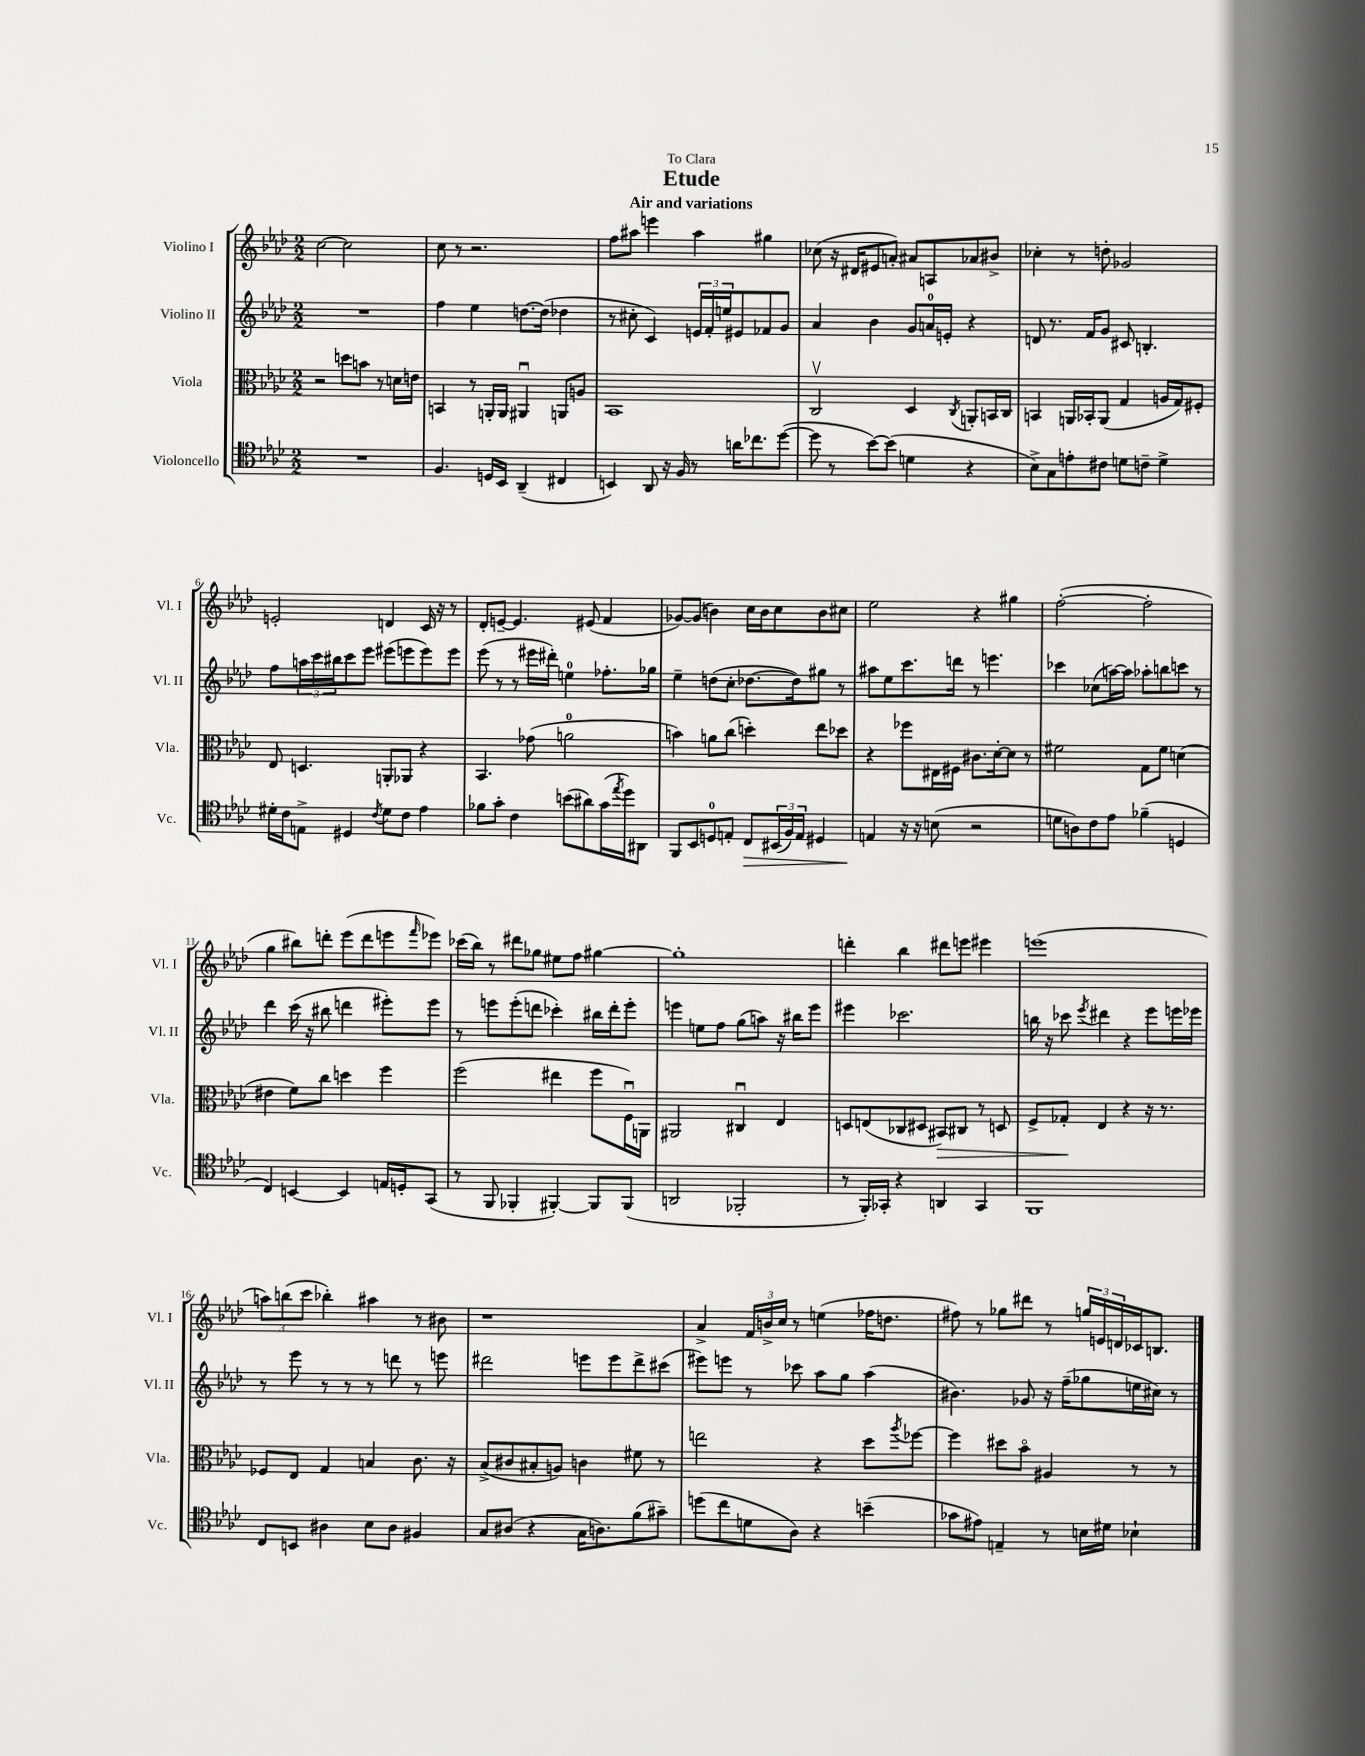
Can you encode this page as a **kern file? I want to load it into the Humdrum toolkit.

**kern	**dynam	**kern	**dynam	**kern	**kern
*part4	*part4	*part3	*part3	*part2	*part1
*staff4	*staff4	*staff3	*staff3	*staff2	*staff1
*I"Violoncello	*	*I"Viola	*	*I"Violino II	*I"Violino I
*I'Vc.	*	*I'Vla.	*	*I'Vl. II	*I'Vl. I
*clefC4	*	*clefC3	*	*clefG2	*clefG2
*k[b-e-a-d-]	*	*k[b-e-a-d-]	*	*k[b-e-a-d-]	*k[b-e-a-d-]
*M2/2	*	*M2/2	*	*M2/2	*M2/2
=1	=1	=1	=1	=1	=1
1r	.	2r	.	1r	[2cc\
.	.	8ddn\L	.	.	2cc\]
.	.	8bn\J	.	.	.
.	.	8r	.	.	.
.	.	16dn\LL	.	.	.
.	.	16en\JJ	.	.	.
=2	=2	=2	=2	=2	=2
4.F/	.	4BBn/	.	4ff\	8cc\
.	.	.	.	.	8r
.	.	8r	.	4ee-\	2.r
16Dn/LL	.	16AAn'/LL	.	.	.
16BB-/JJ	.	16AA/JJ	.	.	.
(4AA-~/	.	4AA#Xu/	.	[8.ddn\L	.
.	.	.	.	(16dd\Jk]	.
4C#X/	.	8AAn/L	.	4dd-X\	.
.	.	8An/J	.	.	.
=3	=3	=3	=3	=3	=3
4BBn/)	.	1BB-	.	8r	8ff\L
.	.	.	.	8cc#X'\	8aa#X\J
8AA-/	.	.	.	4c/)	4eeen\
16r	.	.	.	.	.
16F/	.	.	.	.	.
8r	.	.	.	24en/LL	4aa#\
.	.	.	.	24f'/	.
.	.	.	.	24een/J	.
16an\KL	.	.	.	8e#X/	.
8.cc-X\	.	.	.	.	.
.	.	.	.	8f-X/	4gg#X\
([8dd-\J	.	.	.	8g/J	.
=4	=4	=4	=4	=4	=4
8dd-\]	.	2Cv/	.	4a-/	(8cc-X\
8r	.	.	.	.	16r
.	.	.	.	.	16d#X/KL
[8b-\L)	.	.	.	4b-\	8e#X/
(8b-\J]	.	.	.	.	8an'/J)
4dn\	.	4D-/	.	8g/L	8a#X/L
.	.	.	.	16an/L	8An/
.	.	.	.	16en'/JJ	.
.	.	8qC/	.	.	.
4r	.	8AAn'/L	.	4r	8a-X/
.	.	16BBn/L	.	.	8b#X^/J
.	.	16C/JJ	.	.	.
=5	=5	=5	=5	=5	=5
8B-^\L)	.	4BBn/	.	8dn/	4cc-X'\
8G\	.	.	.	8.r	.
8en'\	.	16AAn/LL	.	.	8r
.	.	16BB-X'/J	.	16f/KL	.
8c#X\J	.	(8AA/J	.	8g/J	8ddn'\
8dn\L	.	4G/	.	8c#X/	2g-X/
8cn~\J	.	.	.	4.Bn'/	.
4d^\	.	16An/LL	.	.	.
.	.	16G/J)	.	.	.
.	.	8F#X'/J	.	.	.
!!LO:LB:g=z
=6	=6	=6	=6	=6	=6
16d#X'\LL	.	8E-/	.	8ff\L	2en'/
16c\J	.	.	.	.	.
8En^\J	.	4.Dn/	.	24aan\L	.
.	.	.	.	24ccc\	.
.	.	.	.	24bb#X\J	.
4D#X/	.	.	.	8ccc\	.
.	.	.	.	8eee-\J	.
8qc/	.	.	.	.	.
8d#\L	.	8AAn'/L	.	(8eee#X\L	4dn/
8c\J	.	8AA-X/J	.	8eeen\	.
4e-\	.	4r	.	8eee\)	16c/
.	.	.	.	.	16r
.	.	.	.	8eee\J	8r
=7	=7	=7	=7	=7	=7
8f-X\L	.	4.BB-/	.	(8eee-\	8d-'/L
8g'\J	.	.	.	8r	[8en~/J
4c\	.	.	.	8r	4.e/]
.	.	(8g-X\	.	16eee#X\LL	.
.	.	.	.	16ddd#X'\JJ)	.
(8bn\L	.	2an\	.	4een\	.
8a#X\)	.	.	.	.	(8e#X/
(16g\L	.	.	.	8.ff-X'\L	4f/
8qee-/	.	.	.	.	.
16dd-\J)	.	.	.	.	.
8AA#X\J	.	.	.	.	.
.	.	.	.	16gg-X\Jk	.
=8	=8	=8	=8	=8	=8
8FF/L	.	4bn\)	.	4ee-~\	[8g-X/L)
8BB-/	.	.	.	.	(8g-/J]
8Dn/	.	8an\L	.	(8ddn\L	4bn\)
8En'/J	.	(8cc\J	.	8cc'\J	.
!	!LO:HP:b	!	!	!	!
8C/L	>	4ddn'\)	.	[8.dd-X\L	16cc\LL
.	.	.	.	.	16b\J
(24BB#X/L	.	.	.	.	8cc\
24F/)	.	.	.	.	.
.	.	.	.	16dd-\k])	.
24E/JJ	.	.	.	.	.
4D#X/	.	8ee-\L	.	8gg#X\J	8b\
.	.	8dd-X\J	.	8r	8cc#X\J
=9	=9	=9	=9	=9	=9
4En/	.	4r	.	8aa#X\L	2ee-\
.	.	.	.	8ee-\	.
16r	]	8ff-X\L	.	8.ccc\	.
16r	.	.	.	.	.
(8Bn\	.	16E#X\L	.	.	.
.	.	16F#X\JJ	.	16dddn\Jk	.
2r	.	8.c#X\L	.	8r	4r
.	.	.	.	4.eeen\	.
.	.	[16d-'\k	.	.	.
.	.	8d-\J]	.	.	4gg#X\
.	.	8r	.	.	.
=10	=10	=10	=10	=10	=10
8dn\L	.	2f#X\	.	4ccc-X\	([2ff'\
8An\)	.	.	.	.	.
8c\	.	.	.	(8cc-X\L	.
8e-\J	.	.	.	[16aan\L)	.
.	.	.	.	16aa\JJ]	.
(4f-X~\	.	8G\L	.	8aa-X'\L	2ff'\]
.	.	8f#\J	.	8bbn\	.
4Dn/	.	(4dn\	.	8cccn\J	.
.	.	.	.	8r	.
!!LO:LB:g=z
=11	=11	=11	=11	=11	=11
4C/)	.	4e#X\	.	4ddd-\	4gg\
[4BBn/	.	8f\L)	.	(16ccc\	8bb#X\L)
.	.	.	.	16r	.
.	.	8cc\J	.	8bb#X\	8dddn'\J
4BB/]	.	4ddn\	.	4dddn\	(8eee-\L
.	.	.	.	.	8ddd\
16En/LL	.	4ff\	.	8eee#X'\L)	8eeen\
16Dn'/J	.	.	.	.	.
.	.	.	.	.	16qqfff/
(8GG/J	.	.	.	8eee#\J	8eee-X\J)
=12	=12	=12	=12	=12	=12
8r	.	(2ff\	.	8r	(16ccc-X\LL
.	.	.	.	.	16bb-\JJ)
8FF/	.	.	.	8eeen\L	8r
4FF-X'/	.	.	.	(8eee'\	8ddd#X\L
.	.	.	.	8dddn\J	8gg-X\J
[4FF#X'/)	.	4ee#X\	.	4ccc-X'\)	8ee#X\L
.	.	.	.	.	8ff\J
8FF#/L]	.	8ff\L	.	16bb#X\LL	[4gg#X\
.	.	.	.	16ddd'\J	.
(8FF#/J	.	16Fu\L)	.	8eee'\J	.
.	.	16AAn\JJ	.	.	.
=13	=13	=13	=13	=13	=13
2AAn/	.	2AA#X/	.	4eeen\	1gg#']
.	.	.	.	8een\L	.
.	.	.	.	8ff\J	.
2FF-X'/	.	4C#Xu/	.	(8gg\L	.
.	.	.	.	8aan\J)	.
.	.	4E-/	.	16r	.
.	.	.	.	16bb#X\KL	.
.	.	.	.	8eee\J	.
=14	=14	=14	=14	=14	=14
8r	.	8Dn/L	.	4eee#X\	4dddn'\
16FF'/LL)	.	(8En/	.	.	.
16GG-X'/JJ	.	.	.	.	.
4r	.	8C-X/	.	2.ccc-X\	4bb-\
.	.	8D#X/J	.	.	.
!	!	!	!LO:HP:b	!	!
4AAn/	.	8BB#X/L)	>	.	8ddd#X\L
.	.	8C#X/J	.	.	8eeen\J
4GG-/	.	8r	.	.	4eee#X\
.	.	8Dn/	.	.	.
=15	=15	=15	=15	=15	=15
1FF	.	8F^/L	.	16bbn\	(1eeen
.	.	.	.	16r	.
.	.	8G-X'/J	.	8ccc-X\	.
.	.	.	.	8qeee-/	.
.	.	4E-/	]	4ddd#X\	.
.	.	4r	.	4r	.
.	.	16r	.	8eee-\L	.
.	.	8.r	.	.	.
.	.	.	.	16eeen\L	.
.	.	.	.	16eee-X\JJ	.
!!LO:LB:g=z
=16	=16	=16	=16	=16	=16
8C/L	.	8F-X/L	.	8r	12aan\L)
.	.	.	.	.	(12bbn\
8BBn/J	.	8E-/J	.	8eee-\	.
.	.	.	.	.	12ccc\J
4A#X\	.	4G/	.	8r	4bb-X'\)
.	.	.	.	8r	.
8B-\L	.	4Bn/	.	8r	4aa#X\
8A#\J	.	.	.	8dddn\	.
4F#X/	.	8.c\	.	8r	8r
.	.	.	.	8eeen\	8b#X\
.	.	16r	.	.	.
=17	=17	=17	=17	=17	=17
8G/L	.	(8B-^/L	.	2ddd#X\	1r
(8A#X/J	.	8c#X/	.	.	.
4r	.	8B#X'/	.	.	.
.	.	8An/J)	.	.	.
16G\KL	.	4cn\	.	8eeen\L	.
8.An\)	.	.	.	.	.
.	.	.	.	8eee\	.
(8f\	.	8f#X\	.	8ddd#^\	.
8g#X~\J)	.	8r	.	(8ccc#X\J	.
=18	=18	=18	=18	=18	=18
(8ddn\L	.	2een\	.	8eee#X\L)	4a-^/
8cc\	.	.	.	8eeen\J	.
8dn\	.	.	.	8r	24f/LL
.	.	.	.	.	24bn^/
.	.	.	.	.	24cc/JJ
8A-\J)	.	.	.	8ccc-X\	8r
4r	.	4r	.	8aa-\L	(4een\
.	.	.	.	8gg\J	.
(4bn~\	.	8dd-\L	.	(4aa-\	16ff-X\KL
.	.	.	.	.	8.ddn\J
.	.	8qaa-/	.	.	.
.	.	[8ff-X\J	.	.	.
=19	=19	=19	=19	=19	=19
8g-X\L	.	4ff-\]	.	4.b#X\)	8ff#X\)
8e#X\J)	.	.	.	.	8r
4En~/	.	8dd#X\L	.	.	8gg-X\L
.	.	8b-\J	.	8g-X/	8ddd#X\J
8r	.	4A#X/	.	16r	8r
.	.	.	.	(16ff~\KL	.
16Bn\LL	.	.	.	8gg-X\	24ggn/LL
.	.	.	.	.	24en/
16d#X\JJ	.	.	.	.	.
.	.	.	.	.	24dn/
4B-X`\	.	8r	.	16een\L	16c-X/J
.	.	.	.	16cc#X\JJ)	8.Bn/J
.	.	8r	.	8r	.
==	==	==	==	==	==
*-	*-	*-	*-	*-	*-
